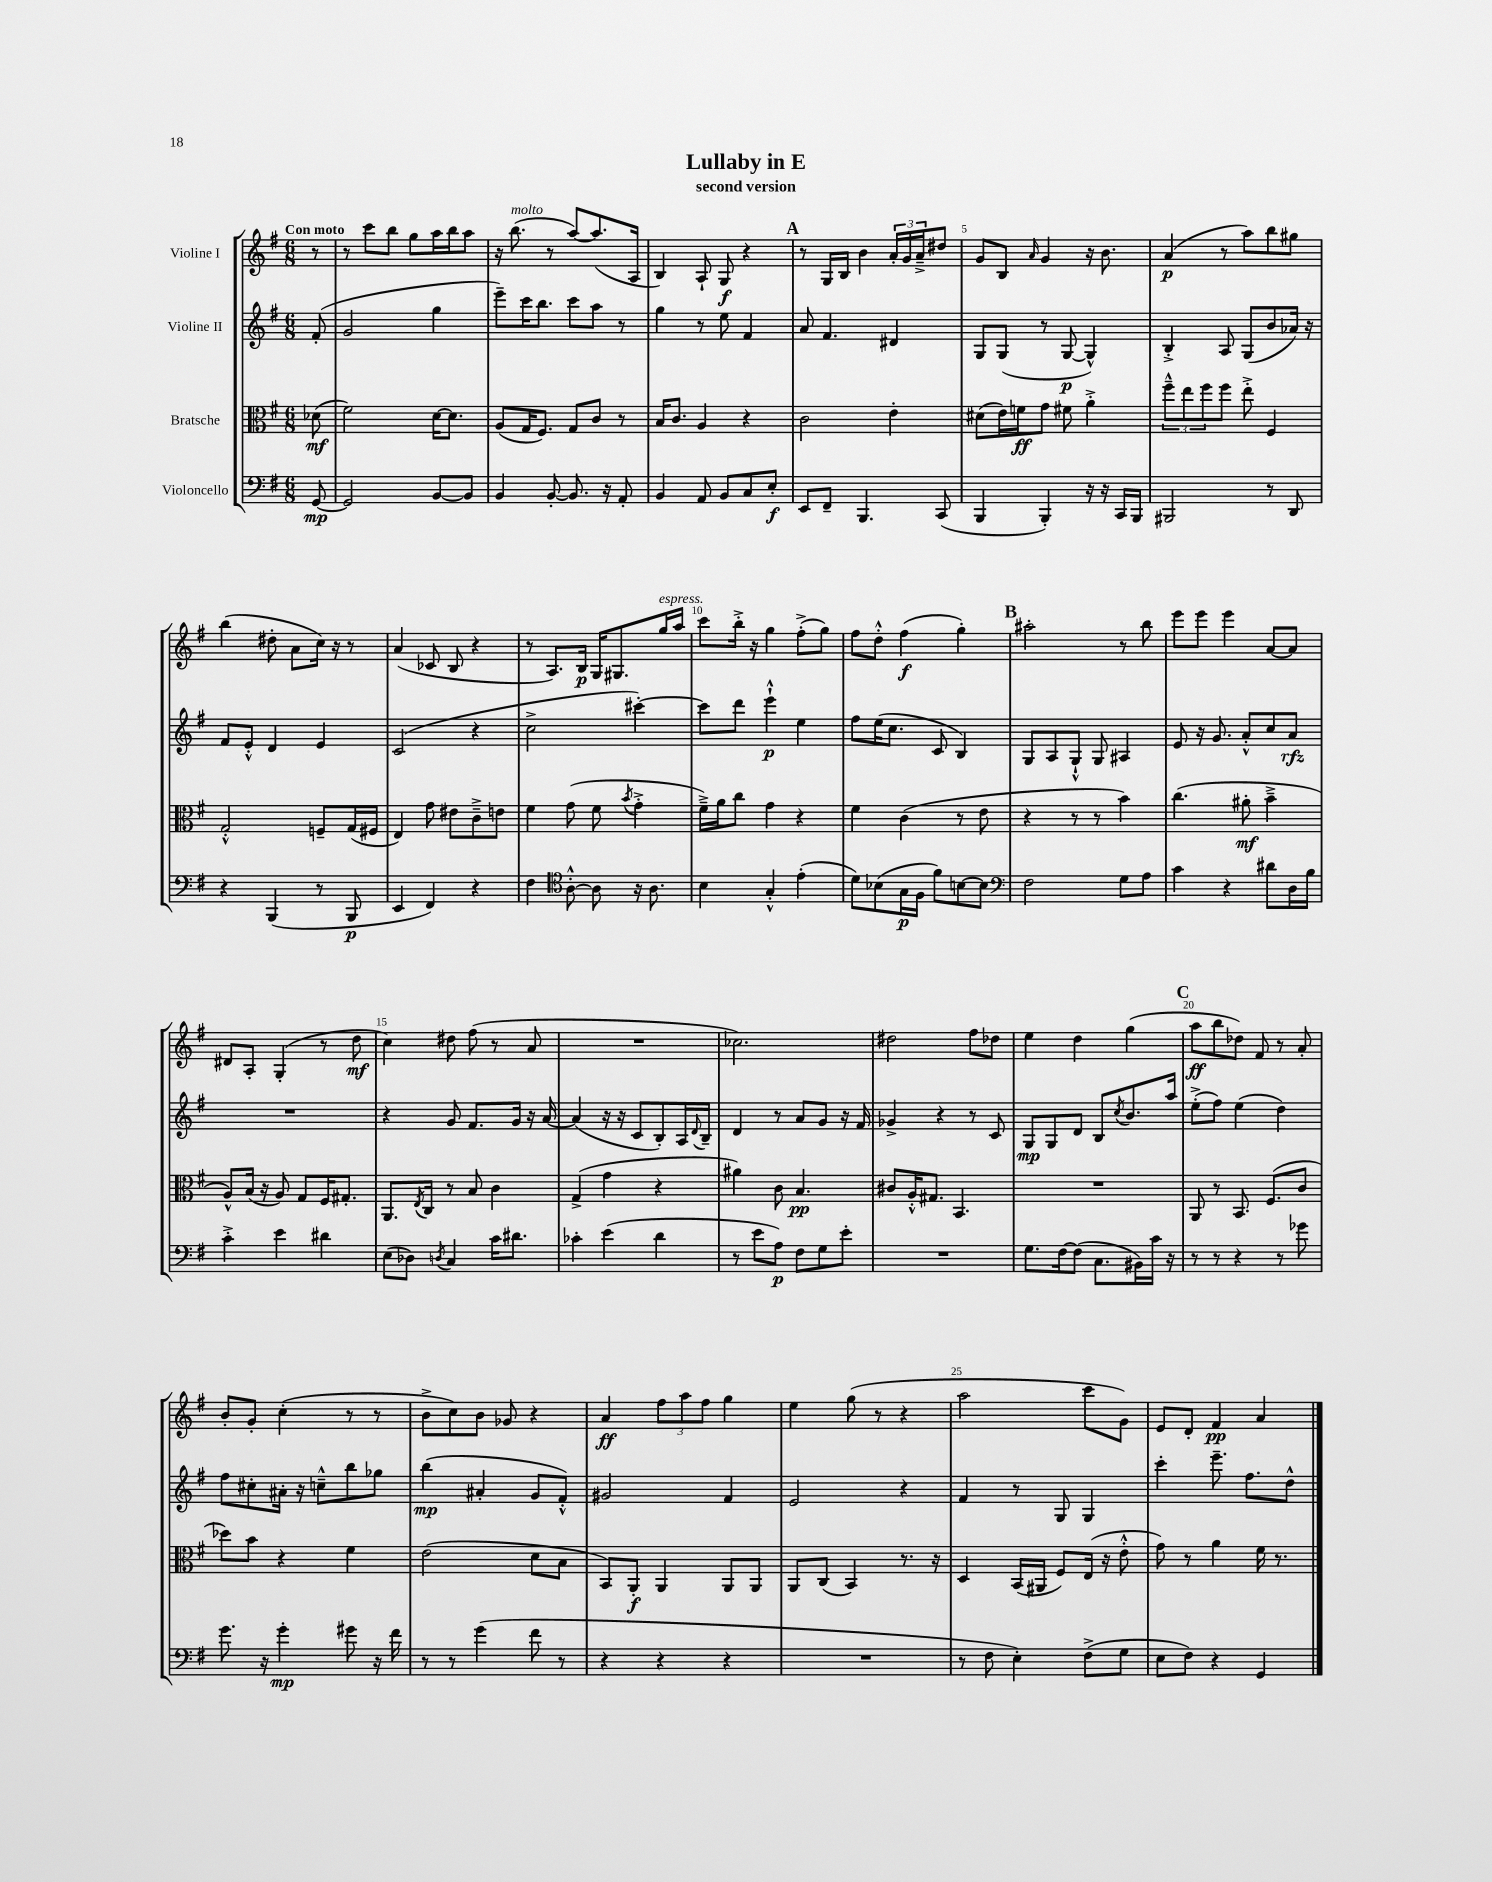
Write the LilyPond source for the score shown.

\header { title = "Lullaby in E" subtitle = "second version" }
<<
\new StaffGroup <<
\new Staff = "s0" \with { instrumentName = "Violine I" } {
    \clef treble \key g \major \numericTimeSignature \time 6/8 \partial 8 \tempo "Con moto"
    r8 |
    r8 c'''8 b''8 g''8 a''16 b''16 a''8 |
    r16 b''8.^\markup { \italic "molto" }( r8 a''8~) a''8.( a16 |
    b4) a8-! g8\f r4 |
    \mark \markup { \bold "A" } r8 g16 b16 b'4 \tuplet 3/2 { a'16-. g'16 a'16---> } dis''8 |
    g'8 b8 \grace { a'16 } g'4 r16 b'8. |
    a'4\p( r8 a''8) b''8 gis''8 |
    b''4( dis''8-. a'8 c''16) r16 r8 |
    a'4( ces'8 b8 r4 |
    r8 a8.) b16\p g16 gis8. g''16^\markup { \italic "espress." } a''16 |
    c'''8 b''16-.-> r16 g''4 fis''8-.->( g''8) |
    fis''8 d''8-.-^ fis''4\f( g''4-.) |
    \mark \markup { \bold "B" } ais''2-. r8 b''8 |
    e'''8 e'''8 e'''4 a'8~ a'8 |
    dis'8 a8-. g4-.( r8 d''8\mf |
    c''4) dis''8 fis''8( r8 a'8 |
    R2. |
    ces''2.) |
    dis''2 fis''8 des''8 |
    e''4 d''4 g''4( |
    \mark \markup { \bold "C" } a''8\ff b''8 des''8) fis'8 r8 a'8-. |
    b'8-. g'8-. c''4-.( r8 r8 |
    b'8-> c''8) b'8 ges'8 r4 |
    a'4\ff \tuplet 3/2 { fis''8 a''8 fis''8 } g''4 |
    e''4 g''8( r8 r4 |
    a''2 c'''8 g'8) |
    e'8 d'8-. fis'4\pp a'4 \bar "|." |
}
\new Staff = "s1" \with { instrumentName = "Violine II" } {
    \clef treble \key g \major \numericTimeSignature \time 6/8 \partial 8
    fis'8-.( |
    g'2 g''4 |
    e'''8--) c'''16 b''8. c'''8 a''8 r8 |
    g''4 r8 e''8 fis'4 |
    \mark \markup { \bold "A" } a'8 fis'4. dis'4 |
    g8 g8( r8 g8~\p g4-^) |
    b4-.-> a8 g8( b'8 aes'16) r16 |
    fis'8 e'8-.-^ d'4 e'4 |
    c'2( r4 |
    c''2-> cis'''4~-.) |
    cis'''8 d'''8 e'''4-!-^\p e''4 |
    fis''8 e''16( c''8. c'8 b4) |
    \mark \markup { \bold "B" } g8 a8 g8-!-^ g8 ais4 |
    e'8 r16 g'8. a'8-.-^ c''8 a'8\rfz |
    R2. |
    r4 g'8 fis'8. g'16 r16 a'16~ |
    a'4( r16 r16 c'8 b8-.) a16 \appoggiatura { d'8 } b16-- |
    d'4 r8 a'8 g'8 r16 fis'16 |
    ges'4-> r4 r8 c'8 |
    g8\mp g8 d'8 b8 \acciaccatura { c''8 } b'8. a''16 |
    \mark \markup { \bold "C" } e''8-.->( fis''8) e''4( d''4) |
    fis''8 cis''8-. ais'16-. r16 c''8---^ b''8 ges''8 |
    b''4\mp( ais'4-. g'8 fis'8-.-^) |
    gis'2 fis'4 |
    e'2 r4 |
    fis'4 r8 g8 g4 |
    c'''4-. e'''8.-- fis''8. d''8-^ \bar "|." |
}
\new Staff = "s2" \with { instrumentName = "Bratsche" } {
    \clef alto \key g \major \numericTimeSignature \time 6/8 \partial 8
    des'8\mf( |
    fis'2) d'16~ d'8. |
    a8( g16 fis8.) g8 c'8 r8 |
    b16 c'8. a4 r4 |
    \mark \markup { \bold "A" } c'2 e'4-. |
    dis'8( e'16) f'16\ff g'8 fis'8 a'4-.-> |
    \tuplet 3/2 { fis''8---^ e''8 fis''8 } fis''8 e''8-.-> fis4 |
    g2-.-^ f8-- g16( fis16 |
    e4) g'8 eis'8 c'8---> e'8 |
    fis'4 g'8( fis'8 \acciaccatura { b'8 } g'4-.-> |
    fis'16--->) a'16 c''8 g'4 r4 |
    fis'4 c'4( r8 e'8 |
    \mark \markup { \bold "B" } r4 r8 r8 b'4) |
    c''4.( ais'8-.\mf b'4---> |
    a8-^) b16( r16 a8) g8 fis16 gis8.-. |
    a,8. \acciaccatura { e8 } c16 r8 b8 c'4 |
    g4->( g'4 r4 |
    ais'4) c'8 b4.\pp |
    cis'8 a16-.-^ gis8. b,4. |
    R2. |
    \mark \markup { \bold "C" } a,8 r8 b,8. fis8.( c'8 |
    des''8) b'8 r4 fis'4 |
    e'2( d'8 b8 |
    b,8) a,8-.\f a,4 a,8 a,8 |
    a,8 c8( b,4) r8. r16 |
    d4 b,16( ais,16 fis8) e16( r16 e'8-.-^ |
    g'8) r8 a'4 fis'16 r8. \bar "|." |
}
\new Staff = "s3" \with { instrumentName = "Violoncello" } {
    \clef bass \key g \major \numericTimeSignature \time 6/8 \partial 8
    g,8~\mp |
    g,2 b,8~ b,8 |
    b,4 b,8~-. b,8. r16 a,8-. |
    b,4 a,8 b,8 c8 e8-.\f |
    \mark \markup { \bold "A" } e,8 fis,8-- b,,4. c,8( |
    b,,4 b,,4-.) r16 r16 c,16 b,,16 |
    bis,,2 r8 d,8 |
    r4 b,,4( r8 b,,8\p |
    e,4 fis,4) r4 |
    fis4 \clef tenor a8~-.-^ a8 r16 a8. |
    b4 g4-.-^ e'4-.( |
    d'8) bes8( g16\p fis16 fis'8) b8~ b8 |
    \mark \markup { \bold "B" } \clef bass fis2 g8 a8 |
    c'4 r4 dis'8 d16 b16 |
    c'4-.-> e'4 dis'4 |
    e8( des8) \acciaccatura { d8 } c4 c'16 dis'8. |
    ces'4-. e'4( d'4 |
    r8 e'8 a8\p) fis8 g8 e'8-. |
    R2. |
    g8. fis16~ fis8( c8. bis,16) c'16 r16 |
    \mark \markup { \bold "C" } r8 r8 r4 r8 ges'8 |
    g'8. r16 g'4-.\mp gis'8 r16 fis'16 |
    r8 r8 g'4( fis'8 r8 |
    r4 r4 r4 |
    R2. |
    r8 fis8 e4-.) fis8->( g8 |
    e8 fis8) r4 g,4 \bar "|." |
}
>>
>>
\layout { \context { \Score \override BarNumber.break-visibility = ##(#f #t #t) barNumberVisibility = #(every-nth-bar-number-visible 5) } }
